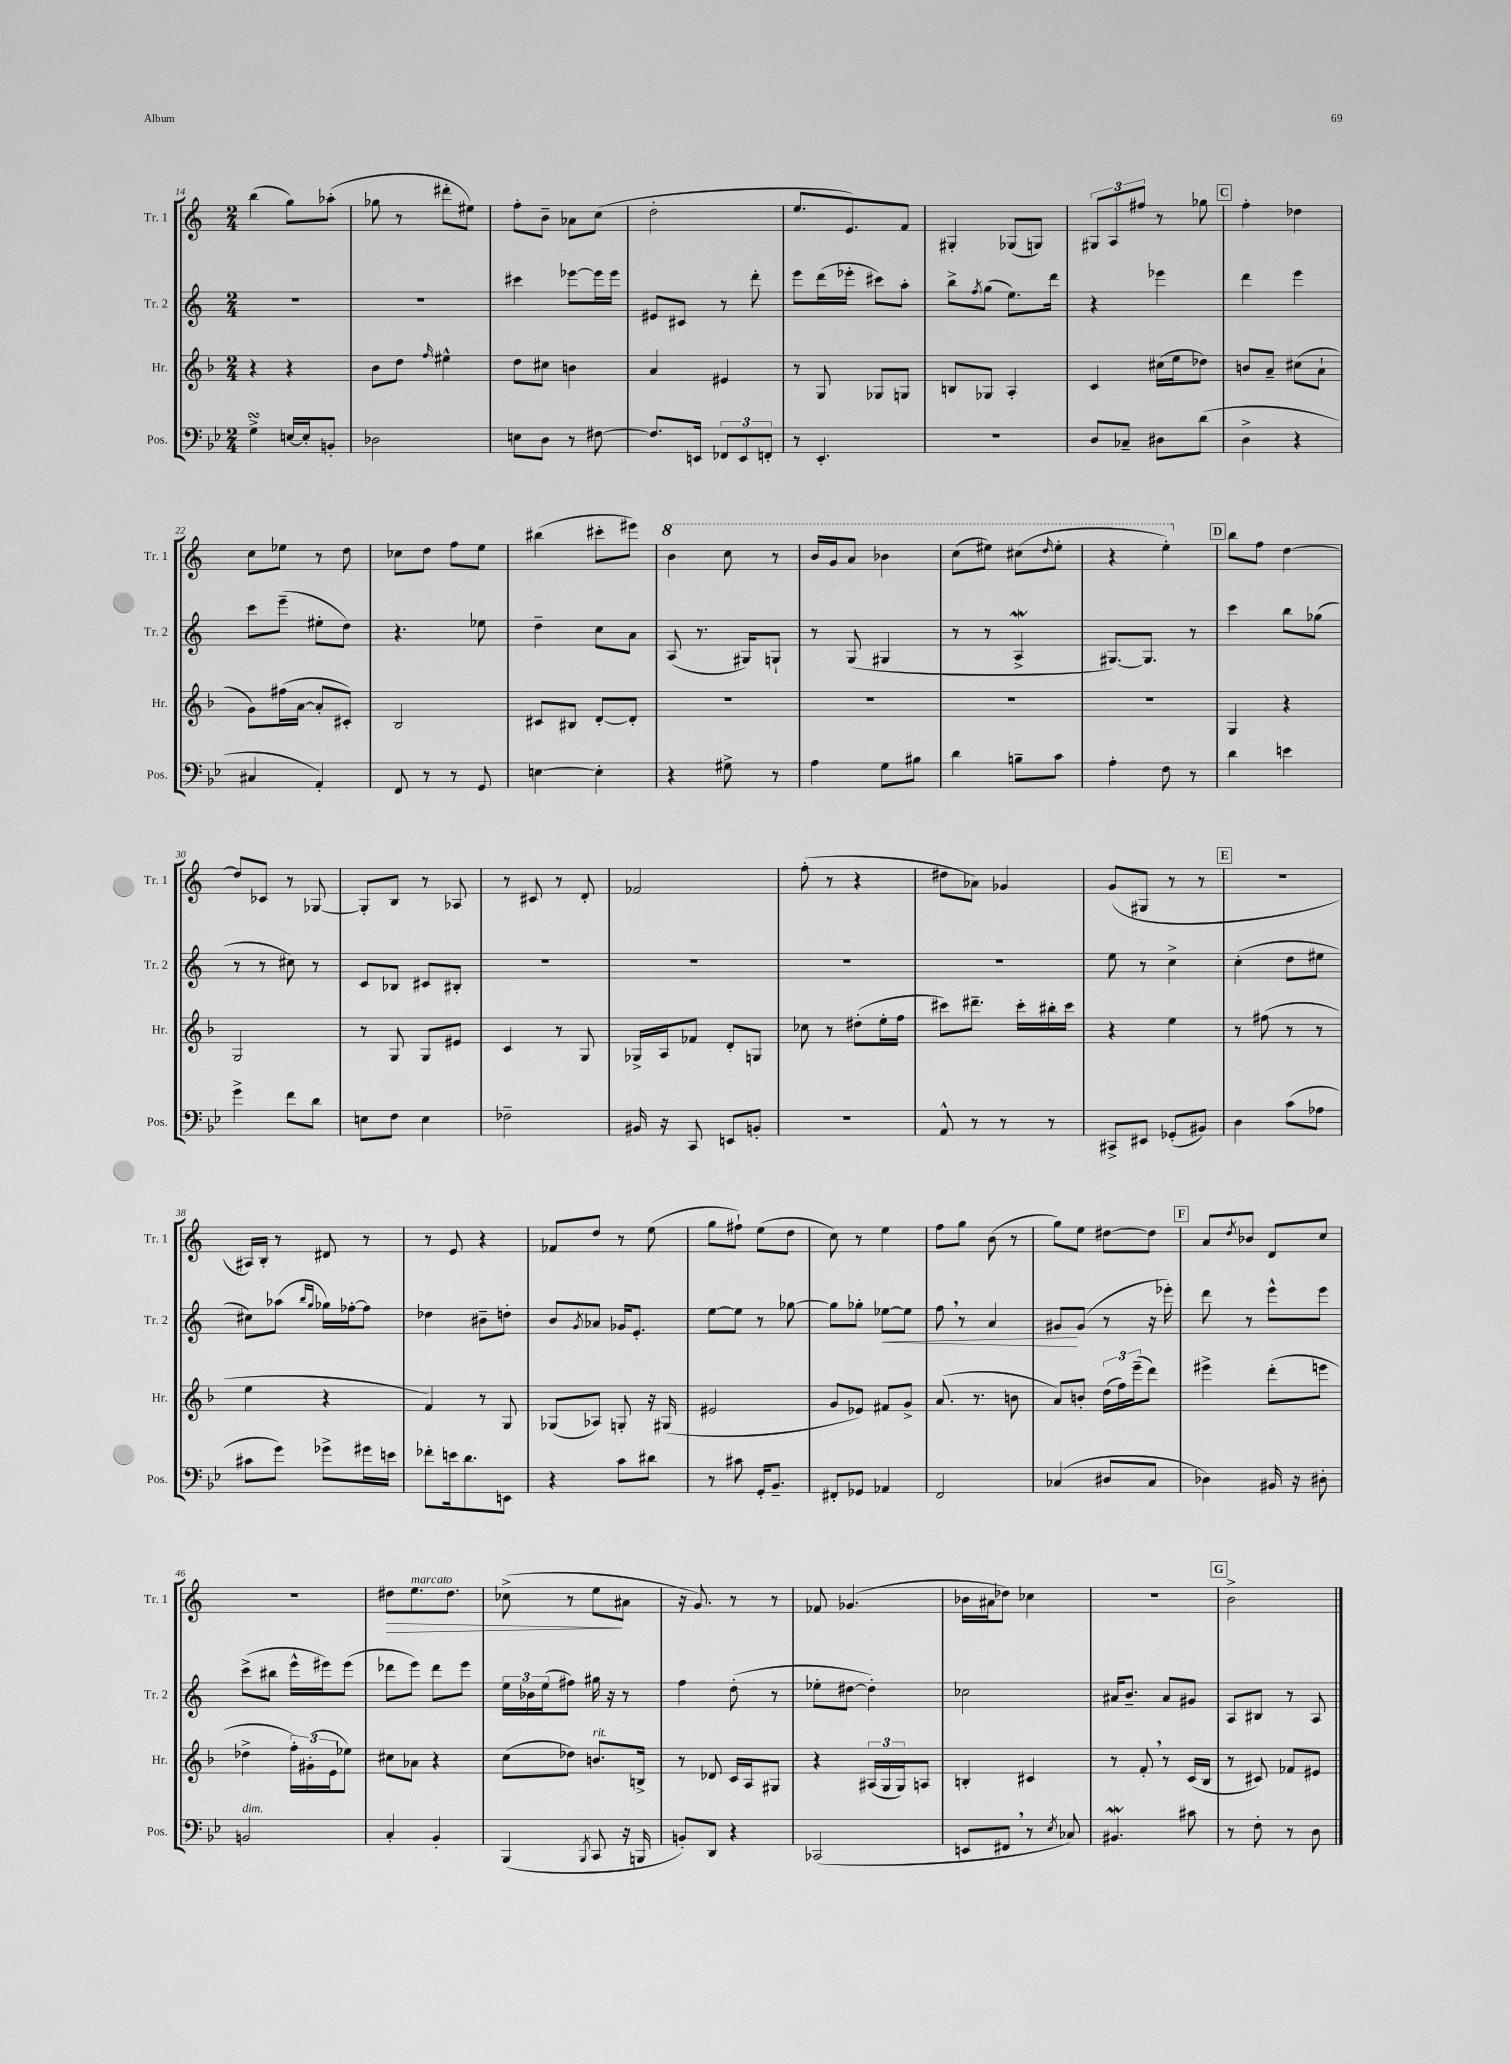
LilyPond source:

<<
\new StaffGroup <<
\new Staff = "s0" \with { instrumentName = "Tr. 1" shortInstrumentName = "Tr. 1" } {
    \clef treble \key c \major \numericTimeSignature \time 2/4
    b''4( g''8) aes''8-.( |
    ges''8 r8 dis'''8-. eis''8) |
    f''8-. b'8-- aes'8 c''8( |
    d''2-. |
    e''8. e'8.) f'8 |
    gis4-. ges8( g8) |
    \tuplet 3/2 { gis8 a8 fis''8 } r8 ges''8 |
    \mark \markup { \box "C" } f''4-. des''4 |
    c''8 ees''8 r8 d''8 |
    ces''8 d''8 f''8 e''8 |
    bis''4( cis'''8-. eis'''8) |
    \ottava #1 b''4 c'''8 r8 |
    b''16 g''16 a''8 bes''4 |
    c'''8( eis'''8) cis'''8( \grace { d'''16 } eis'''8-. |
    r4 e'''4-.) \ottava #0 |
    \mark \markup { \box "D" } b''8 f''8 d''4~ |
    d''8 ces'8 r8 ges8~ |
    ges8-. b8 r8 aes8 |
    r8 cis'8 r8 d'8-. |
    fes'2 |
    f''8-.( r8 r4 |
    dis''8 aes'8) ges'4 |
    g'8( gis8 r8 r8 |
    \mark \markup { \box "E" } R2 |
    ais16) b16-. r8 dis'8 r8 |
    r8 e'8 r4 |
    fes'8 d''8 r8 e''8( |
    g''8 fis''8-!) e''8( d''8 |
    c''8) r8 e''4 |
    f''8 g''8 b'8( r8 |
    g''8) e''8 dis''8~ dis''8 |
    \mark \markup { \box "F" } a'8 \acciaccatura { d''8 } bes'8 d'8 c''8 |
    r2 |
    dis''8\> e''8.^\markup { \italic "marcato" } dis''8. |
    ces''8->( r8 e''8\! ais'8 |
    r16 g'8.) r8 r8 |
    fes'8 ges'4.( |
    bes'16 ais'16 des''8) ces''4 |
    r2 |
    \mark \markup { \box "G" } b'2-> \bar "|." |
}
\new Staff = "s1" \with { instrumentName = "Tr. 2" shortInstrumentName = "Tr. 2" } {
    \clef treble \key c \major \numericTimeSignature \time 2/4
    R2 |
    R2 |
    cis'''4 ees'''8~ ees'''16 ees'''16 |
    eis'8 cis'8 r8 d'''8-. |
    e'''8 d'''16( ees'''16-. cis'''8) a''8-. |
    b''8-> \acciaccatura { f''8 } g''8( e''8.) d'''16 |
    r4 ees'''4 |
    \mark \markup { \box "C" } d'''4 e'''4 |
    c'''8 e'''8--( eis''8-. d''8) |
    r4. ees''8 |
    d''4-- c''8 a'8 |
    a8( r8. gis16) g8-! |
    r8 g8( gis4 |
    r8 r8 a4->\mordent |
    gis8.~) gis8. r8 |
    \mark \markup { \box "D" } c'''4 b''8 ges''8( |
    r8 r8 cis''8) r8 |
    c'8 bes8 cis'8 bis8-. |
    R2 |
    R2 |
    R2 |
    R2 |
    e''8 r8 c''4-> |
    \mark \markup { \box "E" } c''4-.( d''8 eis''8 |
    cis''8) aes''8( \grace { b''16 g''16 } ges''16) fes''16~-. fes''8 |
    des''4 bis'8-- d''8-. |
    b'8 \acciaccatura { g'8 } aes'8 ges'16 e'8.-. |
    e''8~ e''8 r8 ges''8~ |
    ges''8 ges''8-. ees''8~\< ees''8 |
    f''8 \breathe r8 a'4 |
    gis'8\! gis'8( r8 r16 ees'''16-.) |
    \mark \markup { \box "F" } d'''8 r8 e'''8-^ e'''8 |
    c'''8->( bis''8 e'''16-^ eis'''16) eis'''8( |
    des'''8 e'''8) des'''8 e'''8 |
    \tuplet 3/2 { e''16 bes'16 e''16( } fis''8) gis''16 r16 r8 |
    f''4 d''8-.( r8 |
    ees''8-. dis''8~ dis''4-.) |
    ces''2 |
    ais'16 b'8.-- ais'8 gis'8 |
    \mark \markup { \box "G" } a8 bis8 r8 a8 \bar "|." |
}
\new Staff = "s2" \with { instrumentName = "Hr." shortInstrumentName = "Hr." } {
    \clef treble \key f \major \numericTimeSignature \time 2/4
    r4 r4 |
    bes'8 d''8 \grace { f''16 } eis''4-^ |
    d''8 cis''8 b'4 |
    a'4 eis'4 |
    r8 g8 ges8 g8 |
    b8 ges8 a4-. |
    c'4 cis''16( e''16 des''8) |
    \mark \markup { \box "C" } b'8 a'8-- cis''8( a'8-! |
    g'8) fis''16( a'16~ a'8-. cis'8-.) |
    bes2 |
    cis'8 bis8 d'8~-. d'8-. |
    R2 |
    R2 |
    R2 |
    R2 |
    \mark \markup { \box "D" } g4 r4 |
    g2 |
    r8 g8 g8 eis'8 |
    c'4 r8 g8 |
    ges16-> a16 fes'8 d'8-. g8 |
    ces''8 r8 dis''8-.( e''16-. f''16 |
    cis'''8) dis'''8.-- cis'''16-. bis''16-. cis'''16 |
    r4 e''4 |
    \mark \markup { \box "E" } r8 fis''8( r8 r8 |
    e''4 r4 |
    f'4) r8 g8 |
    ges8( aes8) g8-. r16 gis16( |
    eis'2 |
    g'8 ees'8) fis'8 g'8-> |
    a'8.( r8. b'8 |
    a'8) b'8-. \tuplet 3/2 { d''16( f''16) e'''16--( } d'''8) |
    \mark \markup { \box "F" } eis'''4-> d'''8-.( e'''8 |
    des''4-> \tuplet 3/2 { f''16-.) gis'16-.( e'16 } ees''8) |
    cis''8 aes'8 r4 |
    c''8( des''8) b'8.^\markup { \italic "rit." } b16-> |
    r8 des'8 c'16 a16 gis8 |
    r4 \tuplet 3/2 { ais16( g16 g16) } a8 |
    b4-. cis'4 |
    r8 f'8-. \breathe r8 c'16( bes16 |
    \mark \markup { \box "G" } r8 cis'8) fes'8 eis'8 \bar "|." |
}
\new Staff = "s3" \with { instrumentName = "Pos." shortInstrumentName = "Pos." } {
    \clef bass \key bes \major \numericTimeSignature \time 2/4
    g4->\turn e16~ e16-. b,8-. |
    des2 |
    e8 d8 r8 fis8~ |
    fis8. e,16 \tuplet 3/2 { fes,8 e,8 f,8-. } |
    r8 ees,4.-. |
    R2 |
    d8 ces8-- dis8 d'8( |
    \mark \markup { \box "C" } d4-> r4 |
    cis4 a,4-.) |
    f,8 r8 r8 g,8 |
    e4~ e4-. |
    r4 gis8-> r8 |
    a4 g8 bis8 |
    d'4 b8-- c'8 |
    a4-. f8 r8 |
    \mark \markup { \box "D" } d'4 e'4 |
    g'4-> f'8 d'8 |
    e8 f8 e4 |
    fes2-- |
    bis,16 r16 c,8 e,8 b,8-. |
    r2 |
    a,8-^ r8 r8 r8 |
    cis,8-> eis,8 ges,8-.( bis,8) |
    \mark \markup { \box "E" } d4 c'8( aes8 |
    cis'8 g'8) ges'8-> gis'16 e'16 |
    fes'8-. e'16 d'8. e,8 |
    r4 c'8 dis'8 |
    r8 cis'8 g,16-. bes,8.-- |
    fis,8-. ges,8 aes,4 |
    f,2 |
    ces4( dis8 ces8 |
    \mark \markup { \box "F" } des4) bis,16 r16 dis8-. |
    b,2^\markup { \italic "dim." } |
    c4-. bes,4-. |
    bes,,4( \acciaccatura { bes,,8 } c,8 r16 b,,16 |
    b,8-.) d,8 r4 |
    ces,2( |
    e,8 fis,8 \breathe r8 \acciaccatura { ees8 } ces8) |
    bis,4.\mordent cis'8 |
    \mark \markup { \box "G" } r8 f8-. r8 d8 \bar "|." |
}
>>
>>
\layout { \context { \Score currentBarNumber = #14 } }
